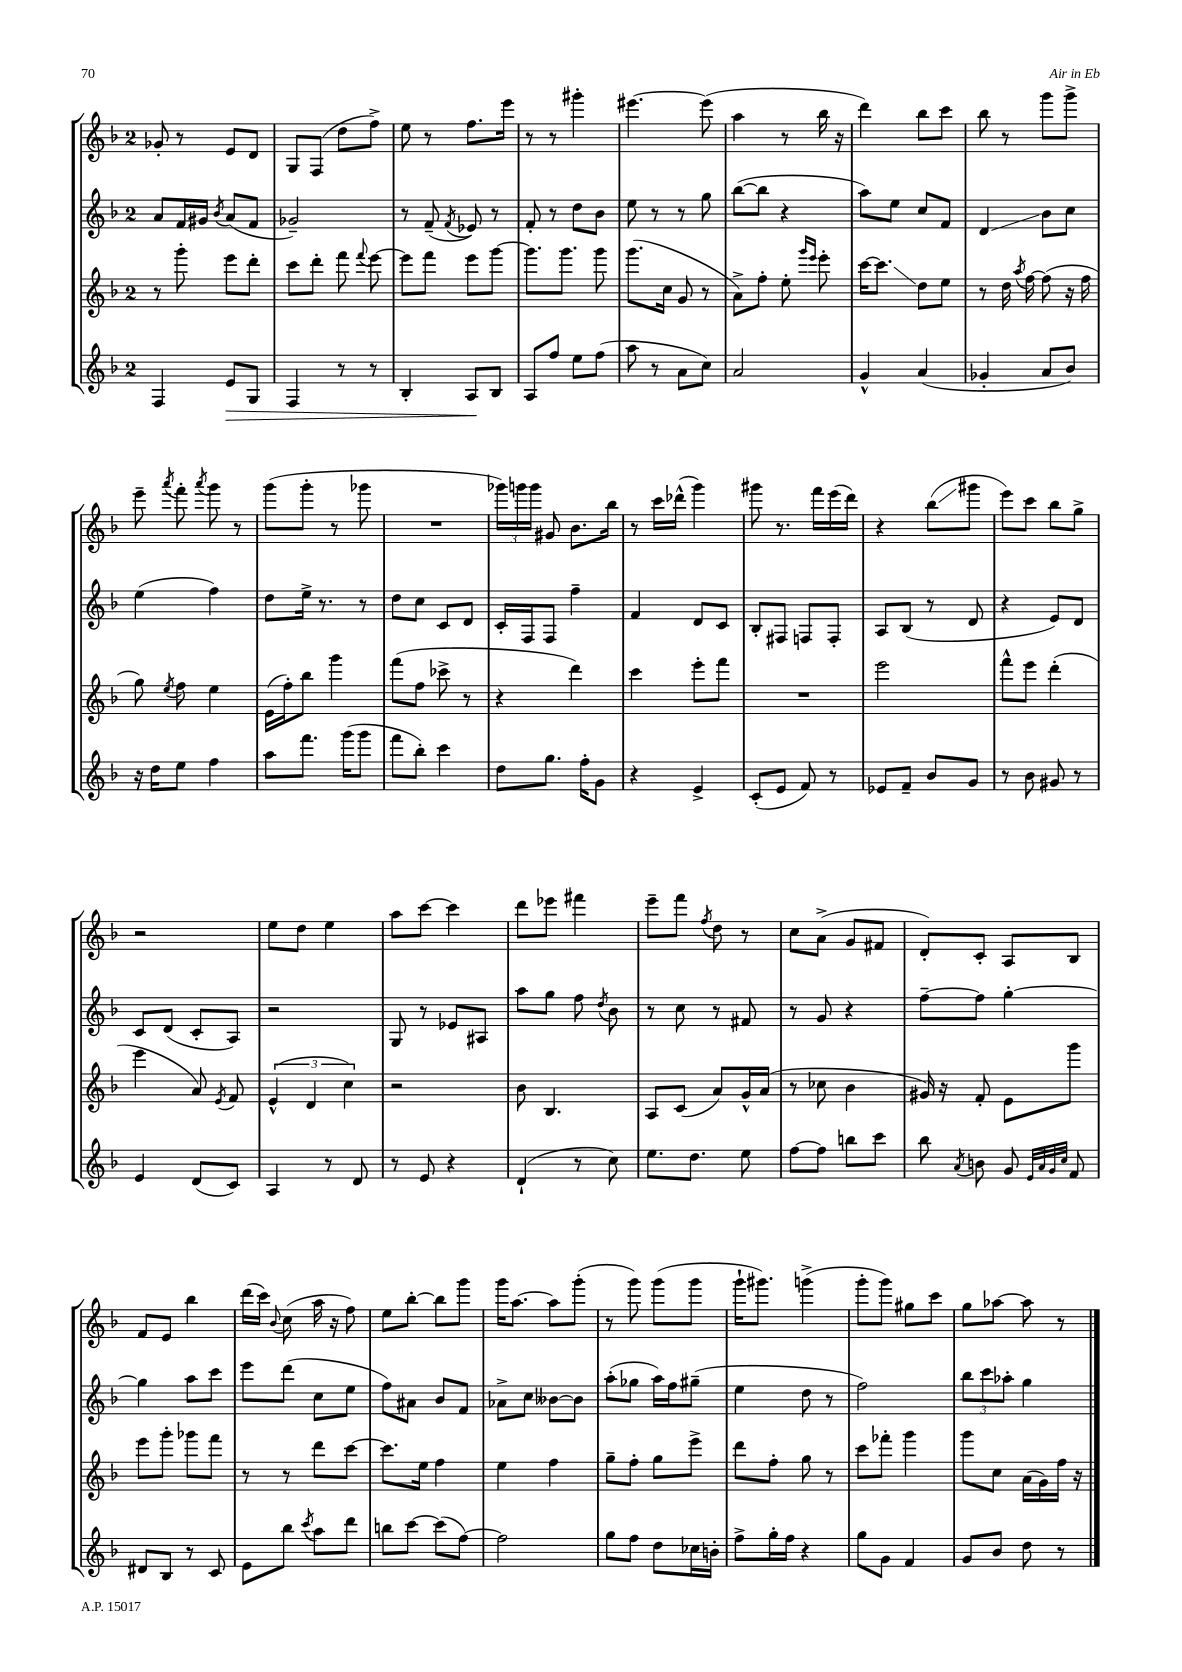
<<
\new StaffGroup <<
\new Staff = "s0" {
    \clef treble \key f \major \once \override Staff.TimeSignature.style = #'single-digit \time 2/4
    \autoBeamOff ges'8-. r8 e'8[ d'8] |
    g8[ f8]( d''8[ f''8]->) |
    e''8 r8 f''8.[ e'''16] |
    r8 r8 gis'''4-. |
    eis'''4.~ eis'''8( |
    a''4 r8 bes''16 r16 |
    d'''4) bes''8[ c'''8] |
    bes''8 r8 g'''8[ g'''8]-> |
    e'''8-- \acciaccatura { a'''8 } f'''8-. \acciaccatura { a'''8 } g'''8 r8 |
    g'''8[( g'''8]-. r8 ges'''8 |
    R2 |
    \tuplet 3/2 { ges'''16[) g'''16 g'''16] } gis'8 bes'8.[ bes''16] |
    r8 c'''16[ des'''16]-^( g'''4) |
    gis'''8 r8. f'''16[ e'''16( d'''16]) |
    r4 bes''8[\glissando( gis'''8] |
    e'''8[) c'''8] bes''8[ g''8]-> |
    r2 |
    e''8[ d''8] e''4 |
    a''8[ c'''8]~ c'''4 |
    d'''8[ ees'''8] fis'''4 |
    e'''8[-- f'''8] \acciaccatura { f''8 } d''8 r8 |
    c''8[ a'8]->( g'8[ fis'8] |
    d'8[-.) c'8]-. a8[ bes8] |
    f'8[ e'8] bes''4 |
    d'''16[( c'''16]) \appoggiatura { bes'8 } c''8( a''16 r16 f''8) |
    e''8[ bes''8]~-. bes''8[ g'''8] |
    g'''16[ a''8.]~ a''8[ g'''8]-.( |
    r8 g'''8) g'''8[( g'''8] |
    g'''16[-! gis'''8.]) g'''4->( |
    g'''8[-. g'''8]) gis''8[ c'''8] |
    g''8[ aes''8]~ aes''8 r8 \bar "|." |
}
\new Staff = "s1" {
    \clef treble \key f \major \once \override Staff.TimeSignature.style = #'single-digit \time 2/4
    \autoBeamOff a'8[ f'16 gis'16] \acciaccatura { bes'8 } a'8[( f'8] |
    ges'2--) |
    r8 f'8--( \acciaccatura { f'8 } ees'8) r8 |
    f'8-. r8 d''8[ bes'8] |
    e''8 r8 r8 g''8 |
    bes''8[~( bes''8] r4 |
    a''8[) e''8] c''8[ f'8] |
    d'4\glissando bes'8[ c''8] |
    e''4( f''4) |
    d''8[ e''16]-> r8. r8 |
    d''8[ c''8] c'8[ d'8] |
    c'16[-. f16 f8] f''4-- |
    f'4 d'8[ c'8] |
    bes8[-. fis8] f8[ f8]-. |
    a8[ bes8]( r8 d'8 |
    r4 e'8[) d'8] |
    c'8[ d'8]( c'8[-. a8]) |
    r2 |
    g8 r8 ees'8[ ais8] |
    a''8[ g''8] f''8 \acciaccatura { d''8 } bes'8 |
    r8 c''8 r8 fis'8 |
    r8 g'8 r4 |
    f''8[~-- f''8] g''4~-. |
    g''4 a''8[ c'''8] |
    e'''8[ d'''8]( c''8[ e''8] |
    f''8[) ais'8] bes'8[ f'8] |
    aes'8[-> c''8] beses'8[~ beses'8] |
    a''8[-.( ges''8] a''16[) f''16 gis''8]--( |
    e''4 d''8 r8 |
    f''2) |
    \tuplet 3/2 { bes''8[ c'''8 aes''8]-. } g''4 \bar "|." |
}
\new Staff = "s2" {
    \clef treble \key f \major \once \override Staff.TimeSignature.style = #'single-digit \time 2/4
    \autoBeamOff r8 g'''8-. e'''8[ d'''8]-. |
    c'''8[ d'''8]-. f'''8 \appoggiatura { f'''8 } e'''8~ |
    e'''8[ f'''8] e'''8[ g'''8]~ |
    g'''8.[ g'''8.] g'''8 |
    g'''8.[( c''16] g'8 r8 |
    a'8[->) f''8]-. e''8-. \grace { g'''16[ e'''16] } e'''8-. |
    c'''16[~ c'''8.]\glissando d''8[ e''8] |
    r8 d''16 \acciaccatura { a''8 } f''16~ f''8( r16 f''16 |
    g''8) \acciaccatura { e''8 } f''8 e''4 |
    e'16[( f''16-.) bes''8] g'''4 |
    f'''8[( f''8] ces'''8-> r8 |
    r4 d'''4) |
    c'''4 e'''8[-. f'''8] |
    R2 |
    e'''2 |
    f'''8[-^ e'''8] d'''4-.( |
    e'''4 a'8) \acciaccatura { e'8 } f'8 |
    \tuplet 3/2 { e'4-^( d'4 c''4) } |
    r2 |
    bes'8 bes4. |
    a8[ c'8]( a'8[) g'16-^ a'16]( |
    r8 ces''8 bes'4 |
    gis'16) r16 f'8-. e'8[ g'''8] |
    e'''8[ g'''8]-. ges'''8[ f'''8] |
    r8 r8 d'''8[ c'''8]~ |
    c'''8.[ e''16] f''4 |
    e''4 f''4 |
    g''8[-- f''8]-. g''8[ e'''8]-> |
    d'''8[ f''8]-. g''8 r8 |
    c'''8[ fes'''8]-. g'''4 |
    g'''8[ c''8] a'16[( g'16) f''16] r16 \bar "|." |
}
\new Staff = "s3" {
    \clef treble \key f \major \once \override Staff.TimeSignature.style = #'single-digit \time 2/4
    \autoBeamOff f4 e'8[\> g8] |
    f4 r8 r8 |
    bes4-. a8[\! bes8] |
    a8[ f''8] e''8[ f''8]( |
    a''8 r8 a'8[ c''8]) |
    a'2 |
    g'4-^ a'4( |
    ges'4-. a'8[ bes'8]) |
    r16 d''16[ e''8] f''4 |
    a''8[ f'''8.] g'''16[( g'''8] |
    f'''8[ bes''8]-.) c'''4 |
    d''8[ g''8.] f''16[-. g'8] |
    r4 e'4-> |
    c'8[-.( e'8] f'8) r8 |
    ees'8[ f'8]-- bes'8[ g'8] |
    r8 bes'8 gis'8 r8 |
    e'4 d'8[( c'8]) |
    a4 r8 d'8 |
    r8 e'8 r4 |
    d'4-!( r8 c''8) |
    e''8.[ d''8.] e''8 |
    f''8[~ f''8] b''8[ c'''8] |
    bes''8 \acciaccatura { a'8 } b'8 g'8 \grace { e'32[ a'32 g'32 c''32] } f'8 |
    dis'8[ bes8] r8 c'8 |
    e'8[ bes''8] \acciaccatura { c'''8 } a''8[ d'''8] |
    b''8[ c'''8]~ c'''8[( f''8]~) |
    f''2 |
    g''8[ f''8] d''8[ ces''16 b'16]-. |
    f''8[-> g''16-. f''16] r4 |
    g''8[ g'8] f'4 |
    g'8[ bes'8] d''8 r8 \bar "|." |
}
>>
>>
\layout { \context { \Score \remove "Bar_number_engraver" } }
